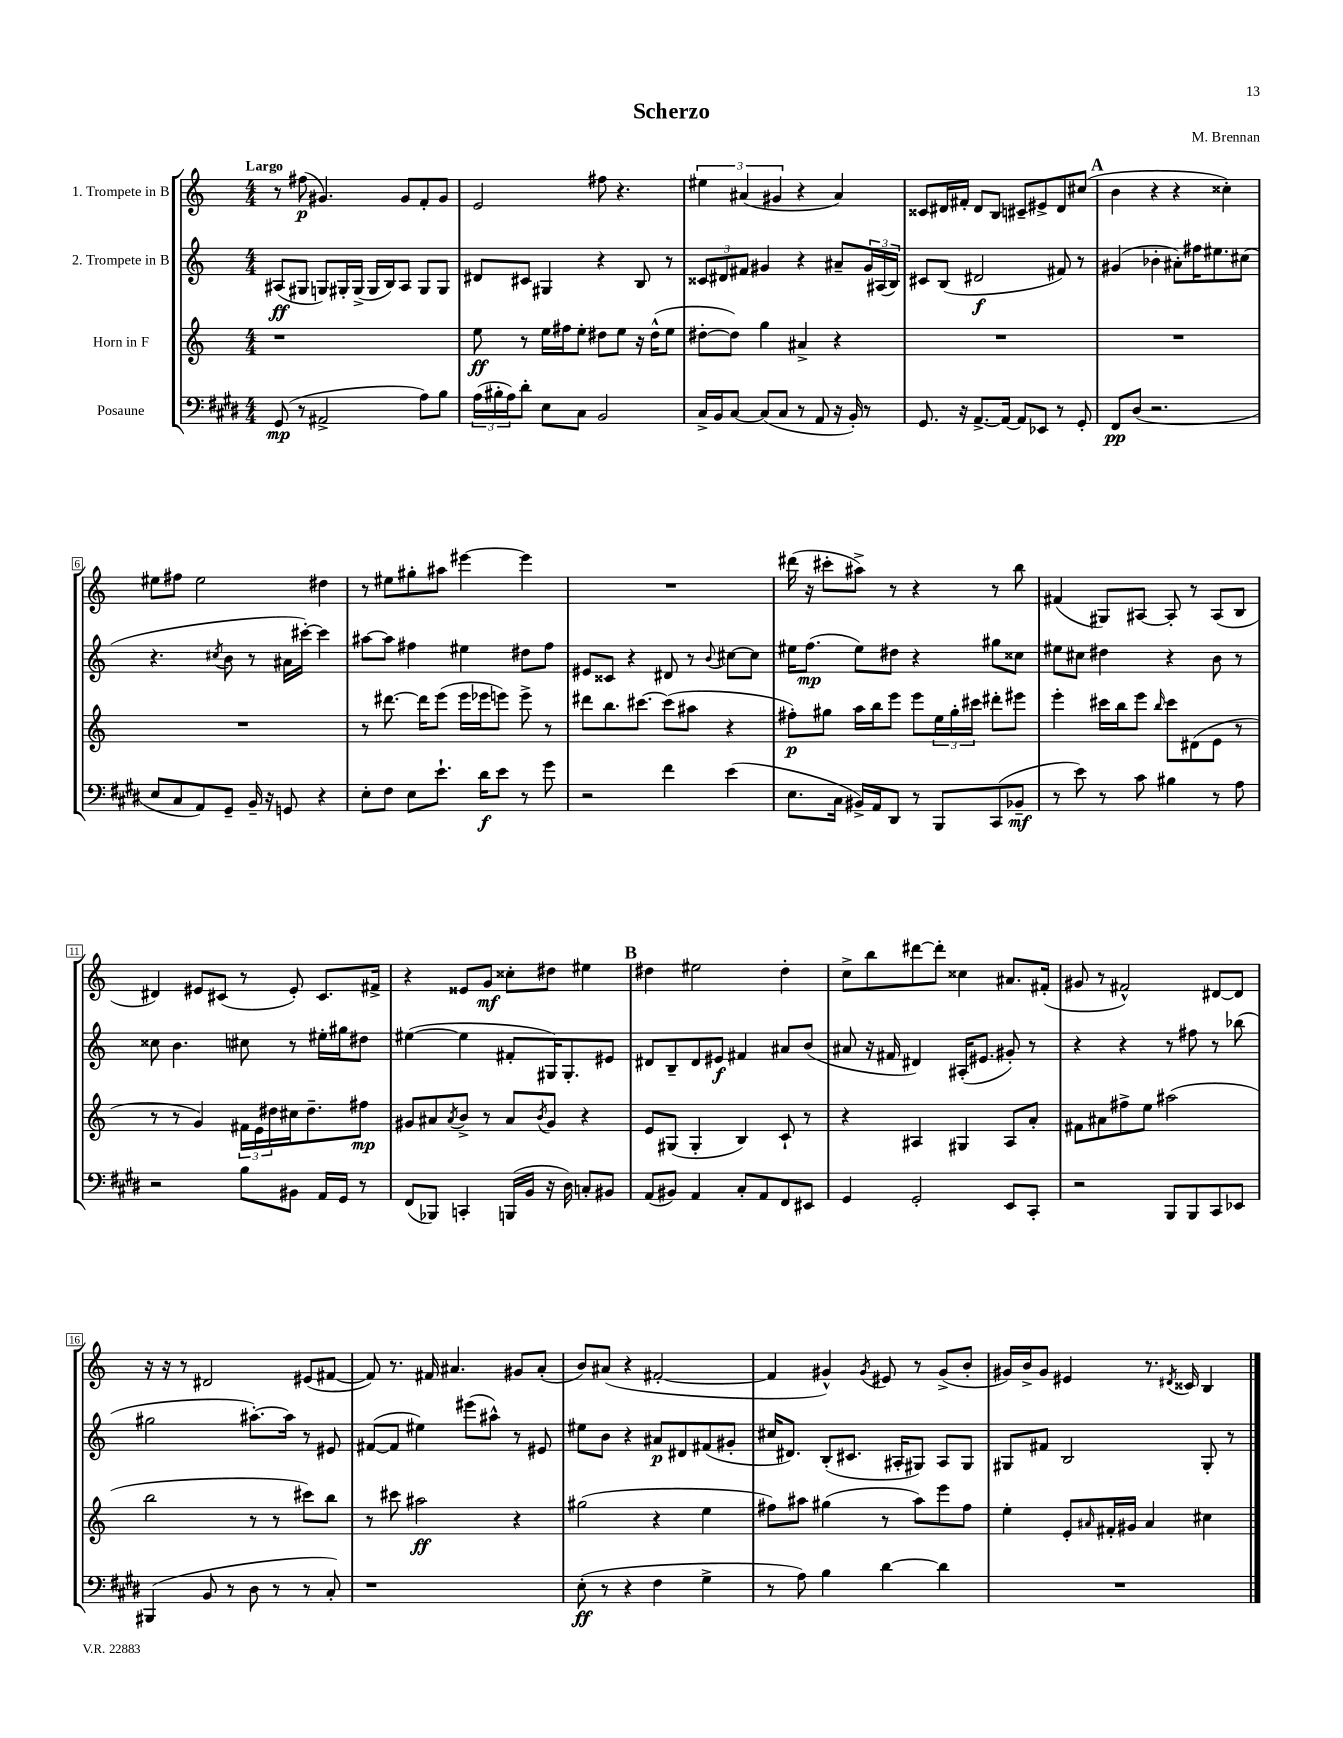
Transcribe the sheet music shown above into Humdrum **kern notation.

**kern	**dynam	**kern	**dynam	**kern	**dynam	**kern	**dynam
*part4	*part4	*part3	*part3	*part2	*part2	*part1	*part1
*staff4	*staff4	*staff3	*staff3	*staff2	*staff2	*staff1	*staff1
*I"Posaune	*	*I"Horn in F	*	*I"2. Trompete in B	*	*I"1. Trompete in B	*
*clefF4	*	*clefG2	*	*clefG2	*	*clefG2	*
*k[f#c#g#d#]	*	*k[]	*	*k[]	*	*k[]	*
*M4/4	*	*M4/4	*	*M4/4	*	*M4/4	*
=1	=1	=1	=1	=1	=1	=1	=1
!	!	!	!	!	!	!LO:TX:a:B:t=Largo	!
(8GG#/	mp	1r	.	(8A#X/L	ff	8r	.
8r	.	.	.	8G#X/J	.	(8ff#X\	p
2AA#X^/	.	.	.	8Gn/L)	.	4.g#X/)	.
.	.	.	.	16G#X'/L	.	.	.
.	.	.	.	(16G#^/JJ	.	.	.
.	.	.	.	16G#/LL	.	.	.
.	.	.	.	16B/J)	.	.	.
.	.	.	.	8A#/J	.	8g#/L	.
8A\L)	.	.	.	8G#/L	.	8f'/	.
8B\J	.	.	.	8G#/J	.	8g#/J	.
=2	=2	=2	=2	=2	=2	=2	=2
(24A\LL	.	8ee\	ff	8d#X/L	.	2e/	.
24B#X'\	.	.	.	.	.	.	.
24A\J)	.	.	.	.	.	.	.
8d#'\J	.	8r	.	8c#X/J	.	.	.
8E\L	.	16ee\LL	.	4G#X/	.	.	.
.	.	16ff#X\J	.	.	.	.	.
8C#\J	.	8ee'\J	.	.	.	.	.
2BB/	.	8dd#X\L	.	4r	.	8ff#X\	.
.	.	8ee\J	.	.	.	4.r	.
.	.	16r	.	8B/	.	.	.
.	.	(16dd#^^\KL	.	.	.	.	.
.	.	8ee\J	.	8r	.	.	.
=3	=3	=3	=3	=3	=3	=3	=3
16C#^/LL	.	[8dd#X'\L	.	12c##X/L	.	6ee#X\	.
16BB/J	.	.	.	.	.	.	.
.	.	.	.	12d#X/	.	.	.
[8C#/J	.	8dd#\J])	.	.	.	.	.
.	.	.	.	12f#X/J	.	(6a#X/	.
(8C#/L]	.	4gg\	.	4g#X/	.	.	.
.	.	.	.	.	.	6g#X/	.
8C#/J	.	.	.	.	.	.	.
8r	.	4a#X^/	.	4r	.	4r	.
8AA/	.	.	.	.	.	.	.
16r	.	4r	.	8a#X~/L	.	4a#/)	.
16BB'/)	.	.	.	.	.	.	.
8r	.	.	.	24g#/L	.	.	.
.	.	.	.	(24A#X/	.	.	.
.	.	.	.	24B/JJ)	.	.	.
=4	=4	=4	=4	=4	=4	=4	=4
8.GG#/	.	1r	.	8c#X/L	.	8c##X/L	.
.	.	.	.	(8B/J	.	16d#X/L	.
16r	.	.	.	.	.	16f#X'/JJ	.
[8.AA^/L	.	.	.	2d#X/	f	8d#/L	.
.	.	.	.	.	.	8B/J	.
16AA/Jk_	.	.	.	.	.	.	.
8AA/L]	.	.	.	.	.	8c#X~/L	.
8EE-X/J	.	.	.	.	.	8e#X^/	.
8r	.	.	.	8f#X/)	.	8d#/	.
8GG#'/	.	.	.	8r	.	(8cc#X/J	.
!!LO:REH:place=s1:t=A
=5	=5	=5	=5	=5	=5	=5	=5
8FF#/L	pp	1r	.	(4g#X/	.	4b\	.
(8D#/J	.	.	.	.	.	.	.
2.r	.	.	.	4b-X'\	.	4r	.
.	.	.	.	8a#X'\L)	.	4r	.
.	.	.	.	16ff#X\K	.	.	.
.	.	.	.	8.ee#X\	.	.	.
.	.	.	.	.	.	4cc##X'\)	.
.	.	.	.	(8cc#X\J	.	.	.
!!LO:LB:g=z
=6	=6	=6	=6	=6	=6	=6	=6
8E/L	.	1r	.	4.r	.	8ee#X\L	.
8C#/	.	.	.	.	.	8ff#X\J	.
8AA/)	.	.	.	.	.	2ee#\	.
.	.	.	.	8qcc#X/	.	.	.
8GG#~/J	.	.	.	8b\	.	.	.
16BB~/	.	.	.	8r	.	.	.
16r	.	.	.	.	.	.	.
8GGn/	.	.	.	16a#X\LL	.	.	.
.	.	.	.	[16ccc#X'\JJ)	.	.	.
4r	.	.	.	4ccc#\]	.	4dd#X\	.
=7	=7	=7	=7	=7	=7	=7	=7
8E'\L	.	8r	.	[8aa#X\L	.	8r	.
8F#\J	.	[8.ddd#X\	.	8aa#\J]	.	8ee#X\L	.
8E\L	.	.	.	4ff#X\	.	8gg#X'\	.
.	.	16ddd#\KL]	.	.	.	.	.
8.e`\J	.	(8eee\J	.	.	.	8aa#X\J	.
.	.	16eee\LL	.	4ee#X\	.	[4eee#X\	.
16d#\KL	f	16eee-X\J	.	.	.	.	.
8e\J	.	8eeen\J)	.	.	.	.	.
8r	.	8eee^\	.	8dd#X\L	.	4eee#\]	.
8g#\	.	8r	.	8ff#\J	.	.	.
=8	=8	=8	=8	=8	=8	=8	=8
2r	.	8ddd#X\L	.	8e#X/L	.	1r	.
.	.	8.bb\	.	8c##X/J	.	.	.
.	.	.	.	4r	.	.	.
.	.	[8.ccc#X\J	.	.	.	.	.
4f#\	.	(8ccc#\L]	.	8d#X/	.	.	.
.	.	8aa#X\J	.	8r	.	.	.
.	.	.	.	8qqb/	.	.	.
(4e\	.	4r	.	[8cc#X\L	.	.	.
.	.	.	.	8cc#\J]	.	.	.
=9	=9	=9	=9	=9	=9	=9	=9
8.E\L	.	8ff#X'\L)	p	16ee#X\KL	.	(16ddd#X\	.
.	.	.	.	(8.ff\J	mp	16r	.
.	.	8gg#X\J	.	.	.	8ccc#X'\L	.
16C#\Jk	.	.	.	.	.	.	.
16BB#X^/LL)	.	16aa\LL	.	8ee#\L)	.	8aa#X^\J)	.
16AA/J	.	16bb\J	.	.	.	.	.
8DD#/J	.	8eee\J	.	8dd#X\J	.	8r	.
8r	.	8eee\L	.	4r	.	4r	.
8BBB/L	.	24ee\L	.	.	.	.	.
.	.	24gg#'\	.	.	.	.	.
.	.	24ccc#X\JJ	.	.	.	.	.
(8CC#/	.	8ddd#X'\L	.	8gg#X\L	.	8r	.
8BB-X~/J	mf	8eee#X\J	.	8cc##X\J	.	8bb\	.
=10	=10	=10	=10	=10	=10	=10	=10
8r	.	4eee'\	.	8ee#X\L	.	(4f#X/	.
8e\)	.	.	.	8cc#X\J	.	.	.
8r	.	16ccc#X\LL	.	4dd#X\	.	8G#X/L)	.
.	.	16bb\J	.	.	.	.	.
8c#\	.	8eee\J	.	.	.	[8A#X/J	.
.	.	16qqbb/	.	.	.	.	.
4B#X\	.	8ccc#\L	.	4r	.	8A#'/]	.
.	.	(8d#X\	.	.	.	8r	.
8r	.	8e\J	.	8b\	.	(8A#/L	.
8A\	.	8r	.	8r	.	8B/J	.
!!LO:LB:g=z
=11	=11	=11	=11	=11	=11	=11	=11
2r	.	8r	.	8cc##X\	.	4d#X/)	.
.	.	8r	.	4.b\	.	.	.
.	.	4g/)	.	.	.	8e#X/L	.
.	.	.	.	.	.	(8c#X/J	.
8B\L	.	24f#X\LL	.	8cc#X\	.	8r	.
.	.	24e\	.	.	.	.	.
.	.	24dd#X\	.	.	.	.	.
8BB#X\J	.	16cc#X\J	.	8r	.	8e#'/)	.
.	.	8.dd#~\	.	.	.	.	.
16AA/LL	.	.	.	16ee#X'\LL	.	8.c#/L	.
16GG#/JJ	.	.	.	16gg#X\J	.	.	.
8r	.	8ff#X\J	mp	8dd#X\J	.	.	.
.	.	.	.	.	.	16f#X^/Jk	.
=12	=12	=12	=12	=12	=12	=12	=12
(8FF#/L	.	8g#X/L	.	([4ee#X\	.	4r	.
8BBB-X/J)	.	8a#X/	.	.	.	.	.
.	.	8qa#/	.	.	.	.	.
4CCn'/	.	8b^/J	.	4ee#\]	.	8e##X/L	.
.	.	8r	.	.	.	8g/J	mf
(16BBBn/LL	.	8a#/L	.	8f#X'/L	.	8cc##X'\L	.
16BB/JJ	.	.	.	.	.	.	.
.	.	8qb/	.	.	.	.	.
16r	.	8g#/J	.	16G#X/K)	.	8dd#X\J	.
16D#\)	.	.	.	8.G#'/	.	.	.
8Cn'/L	.	4r	.	.	.	4ee#X\	.
8BB#X/J	.	.	.	8e#X/J	.	.	.
!!LO:REH:place=s1:t=B
=13	=13	=13	=13	=13	=13	=13	=13
(8AA/L	.	8e/L	.	8d#X/L	.	4dd#X\	.
8BB#X/J)	.	(8G#X/J	.	8B~/	.	.	.
4AA/	.	4G#'/	.	8d#/	.	2ee#X\	.
.	.	.	.	8e#X/J	f	.	.
8C#'/L	.	4B/)	.	4f#X/	.	.	.
8AA/	.	.	.	.	.	.	.
8FF#/	.	8c`/	.	8a#X/L	.	4dd#'\	.
8EE#X/J	.	8r	.	(8b/J	.	.	.
=14	=14	=14	=14	=14	=14	=14	=14
4GG#/	.	4r	.	8a#X/	.	8cc^\L	.
.	.	.	.	16r	.	8bb\	.
.	.	.	.	16f#X/	.	.	.
2GG#'/	.	4A#X/	.	4d#X/)	.	[8ddd#X\	.
.	.	.	.	.	.	8ddd#'\J]	.
.	.	4G#X/	.	(16A#X'/KL	.	4cc##X\	.
.	.	.	.	8.e#X/J	.	.	.
8EE/L	.	8A#/L	.	8g#X'/)	.	8.a#X/L	.
8CC#'/J	.	8a'/J	.	8r	.	.	.
.	.	.	.	.	.	(16f#X'/Jk	.
=15	=15	=15	=15	=15	=15	=15	=15
2r	.	8f#X\L	.	4r	.	8g#X/	.
.	.	8a#X\	.	.	.	8r	.
.	.	8ff#X^\	.	4r	.	2f#X^^/)	.
.	.	8ee\J	.	.	.	.	.
8BBB/L	.	(2aa#X\	.	8r	.	.	.
8BBB/	.	.	.	8ff#X\	.	.	.
8CC#/	.	.	.	8r	.	[8d#X/L	.
8EE-X/J	.	.	.	(8bb-X\	.	8d#/J]	.
!!LO:LB:g=z
=16	=16	=16	=16	=16	=16	=16	=16
(4BBB#X/	.	2bb\	.	2gg#X\	.	16r	.
.	.	.	.	.	.	16r	.
.	.	.	.	.	.	8r	.
8BB/	.	.	.	.	.	2d#X/	.
8r	.	.	.	.	.	.	.
8D#\	.	8r	.	[8.aa#X'\L)	.	.	.
8r	.	8r	.	.	.	.	.
.	.	.	.	16aa#\Jk]	.	.	.
8r	.	8ccc#X\L)	.	8r	.	(8e#X/L	.
8C#'/)	.	8bb\J	.	8e#X/	.	[8f#X/J	.
=17	=17	=17	=17	=17	=17	=17	=17
1r	.	8r	.	([8f#X/L	.	8f#/])	.
.	.	8ccc#X\	.	8f#/J]	.	8.r	.
.	.	2aa#X\	ff	4ee#X\)	.	.	.
.	.	.	.	.	.	16f#X/	.
.	.	.	.	.	.	4.a#X/	.
.	.	.	.	(8eee#X\L	.	.	.
.	.	.	.	8aa#X^^\J)	.	.	.
.	.	4r	.	8r	.	8g#X/L	.
.	.	.	.	8e#X/	.	(8a#'/J	.
=18	=18	=18	=18	=18	=18	=18	=18
(8E'\	ff	(2gg#X\	.	8ee#X\L	.	8b/L)	.
8r	.	.	.	8b\J	.	(8a#X/J	.
4r	.	.	.	4r	.	4r	.
4F#\	.	4r	.	8a#X/L	p	[2f#X'/	.
.	.	.	.	8d#X/	.	.	.
4G#^\	.	4ee\	.	(8f#X/	.	.	.
.	.	.	.	8g#X'/J	.	.	.
=19	=19	=19	=19	=19	=19	=19	=19
8r	.	8ff#X\L)	.	16cc#X/KL	.	4f#/]	.
.	.	.	.	8.d#X/J)	.	.	.
8A\)	.	8aa#X\J	.	.	.	.	.
4B\	.	(4gg#X\	.	(8B'/L	.	4g#X^^/)	.
.	.	.	.	8.c#X/J	.	.	.
.	.	.	.	.	.	8qg#/	.
[4d#\	.	8r	.	.	.	8e#X/	.
.	.	.	.	16A#X'/KL	.	.	.
.	.	8aa#\L)	.	8G#X/J)	.	8r	.
4d#\]	.	8eee\	.	8A#/L	.	(8g#^/L	.
.	.	8ff#\J	.	8G#/J	.	8b'/J	.
=20	=20	=20	=20	=20	=20	=20	=20
1r	.	4ee'\	.	8G#X/L	.	16g#X/LL)	.
.	.	.	.	.	.	16b^/J	.
.	.	.	.	8f#X/J	.	8g#/J	.
.	.	8e'/L	.	2B/	.	4e#X/	.
.	.	16qqa#X/	.	.	.	.	.
.	.	16f#X'/L	.	.	.	.	.
.	.	16g#X/JJ	.	.	.	.	.
.	.	4a#/	.	.	.	8.r	.
.	.	.	.	.	.	8qd#X/	.
.	.	.	.	.	.	16c##X/	.
.	.	4cc#X\	.	8G#'/	.	4B/	.
.	.	.	.	8r	.	.	.
==	==	==	==	==	==	==	==
*-	*-	*-	*-	*-	*-	*-	*-
